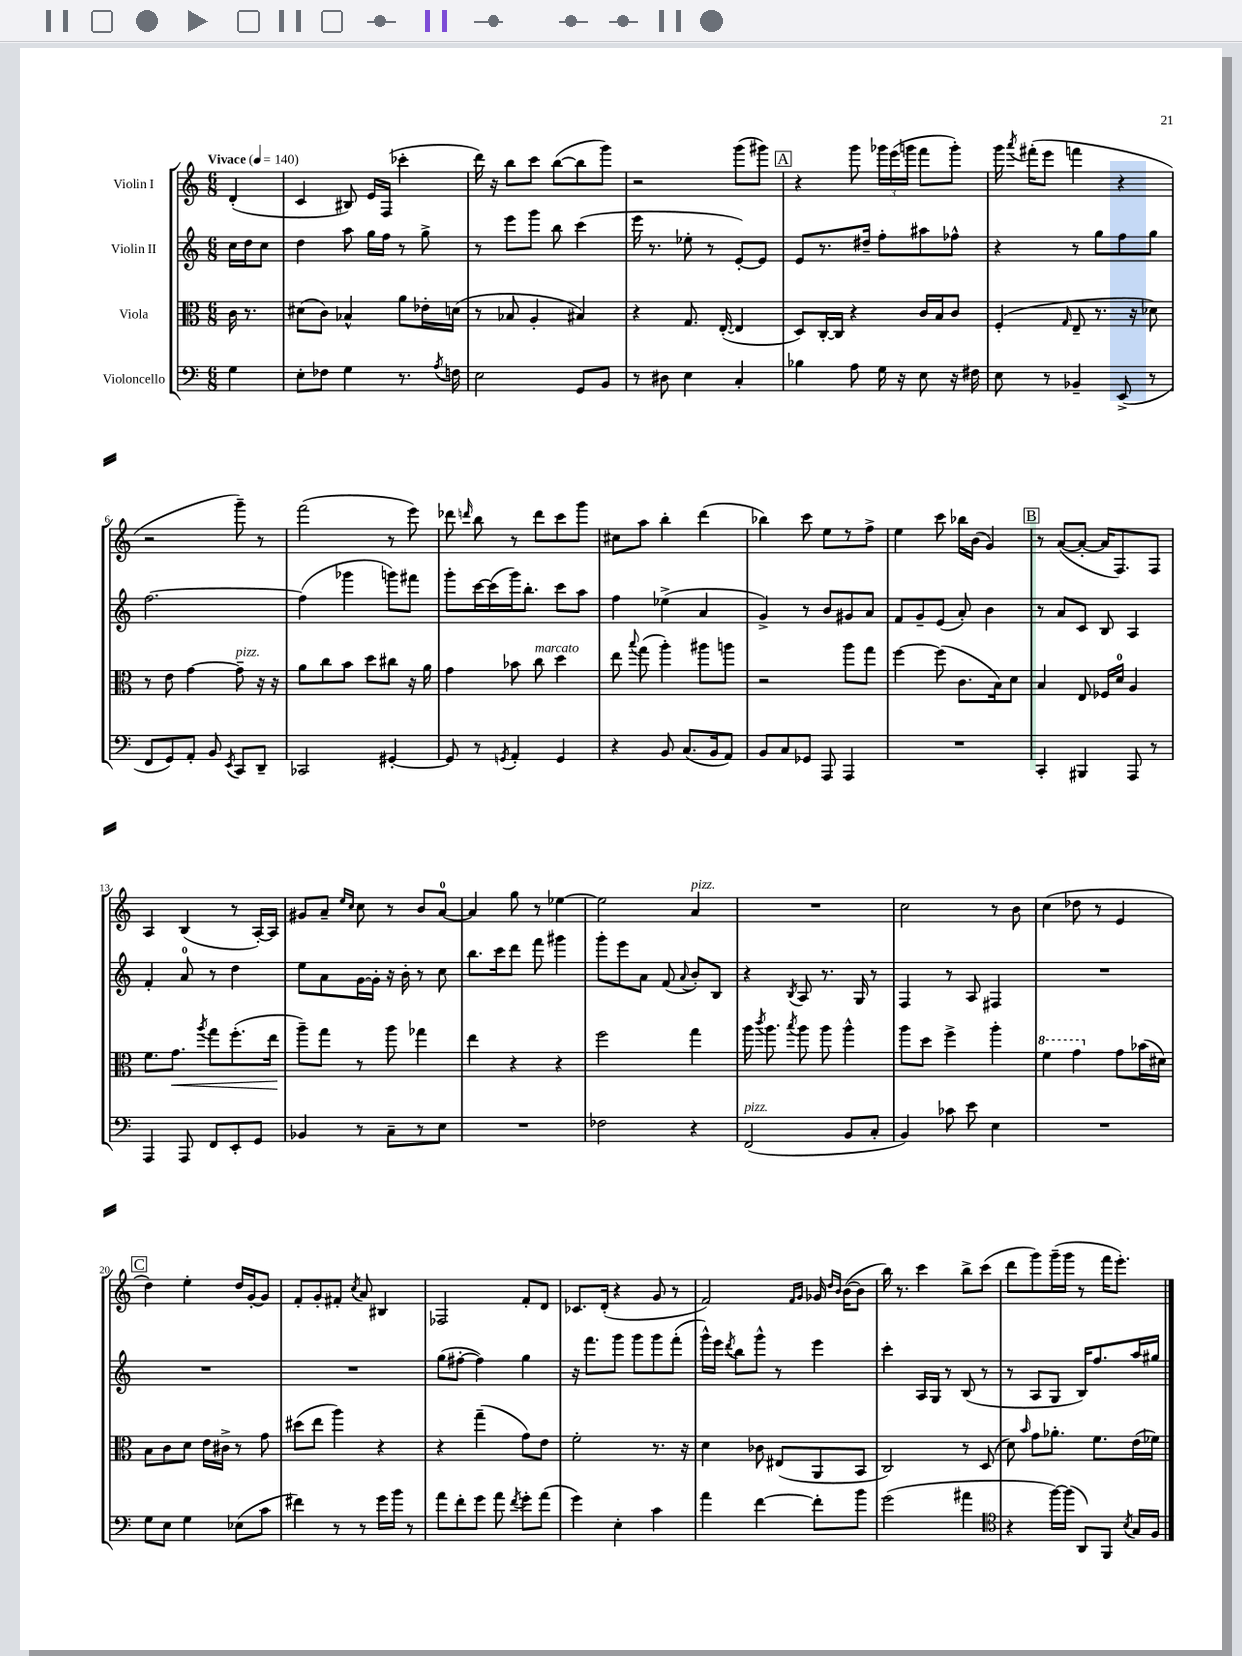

**kern	**kern	**kern	**kern
*staff4	*staff3	*staff2	*staff1
*clefF4	*clefC3	*clefG2	*clefG2
*k[]	*k[]	*k[]	*k[]
*M6/8	*M6/8	*M6/8	*M6/8
*MM140	*MM140	*MM140	*MM140
4G\	16c\	16cc\LL	(4d'/
.	8.r	16dd\J	.
.	.	8cc\J	.
=	=	=	=
8E'\L	(8d#\L	4dd\	4c/
8F-\J	8c\J)	.	.
4G\	4B-^^/	8aa\	8B#/)
.	.	16gg\LL	16e/LL
.	.	16ff\JJ	(16F/JJ
8.r	8a\L	8r	4ccc-'\
.	16e-'\L	8gg^\	.
8qA/	.	.	.
16F\	(16d\JJ	.	.
=	=	=	=
2E\	8r	8r	16ddd\)
.	.	.	16r
.	8B-/	8eee\L	8bb\L
.	4A'/	8ggg\J	8ccc\J
.	.	8bb\	([8bb\L
8GG/L	4B#/)	(4ccc\	8bb\]
8BB/J	.	.	8ggg\J)
=	=	=	=
8r	4r	16eee\	2r
.	.	8.r	.
8D#\	.	.	.
4E\	8.G/	8ee-'\	.
.	.	8r	.
.	([16E'/	.	.
4C'/	4E/]	[8e'/L)	(8ggg\L
.	.	8e/]J	8ggg#\J)
=	=	=	=
4B-\	8D/L)	8e/L	4r
.	[16C'/L	8.r	.
.	16C/]JJ	.	.
8A\	4r	.	8ggg\
.	.	16dd#~/Jk	.
16G\	.	8ff'\L	24ggg-\LL
.	.	.	(24eee\
16r	.	.	.
.	.	.	24ggg\JJ
8E\	16c/LL	8aa#\	8fff\L
.	16B/J	.	.
16r	8c/J	8ff-^^\J	8ggg'\J)
16F#\	.	.	.
=	=	=	=
8E\	(4F'/	4r	16ggg\
.	.	.	8qaaa/
.	.	.	(16fff#'\LK
8r	.	.	8eee\J
.	16qqG/	.	.
4BB-~/	8E~/	8r	4fff\
.	8.r	8gg\L	.
(8EE^/	.	8ff\	4r
.	16r	.	.
8r	8d-\)	8gg\J	.
=	=	=	=
8FF/L	8r	[2.ff\	2r
8GG/)	8e\	.	.
8AA'/J	[4g\	.	.
8BB/	.	.	.
8qEE/	.	.	.
8CC/L	8g~\]	.	8ggg~\)
8DD~/J	16r	.	8r
.	16r	.	.
=	=	=	=
2CC-/	8a\L	(4ff\]	(2fff\
.	8cc\	.	.
.	8b\J	4ggg-\	.
.	8dd\L	.	.
[4GG#'/	8cc#\J	8ggg\L)	8r
.	16r	8fff#\J	8eee\)
.	16a\	.	.
=	=	=	=
8GG#/]	4g\	8ggg'\L	8ddd-\
.	.	.	16qqddd/
8r	.	[16ccc\L	8bb\
.	.	(16ccc\]	.
8qGG/	.	.	.
4AA'/	8b-\	16ggg\J)	8r
.	.	8.bb'\J	.
.	8cc\	.	8ddd\L
4GG/	4dd\	8ccc\L	8ccc\
.	.	8aa\J	8ggg\J
=	=	=	=
4r	8ee\	4ff\	8cc#\L
.	8qqbb/	.	.
.	(8gg\	.	8aa\J
8BB/	4aa'\)	(4ee-^\	4bb'\
(8.C/L	.	.	.
.	8aa#\L	4a/	(4ddd\
16BB/k	.	.	.
8AA/J)	8aa\J	.	.
=	=	=	=
8BB/L	2r	4g^/)	4bb-\)
8C/	.	.	.
8GG-/J	.	8r	8ccc\
8AAA/	.	8b/L	8ee\L
4AAA/	8aa\L	8g#/	8r
.	8gg\J	8a/J	8ff^\J
=	=	=	=
2.r	[4ff\	8f/L	4ee\
.	.	8g~/	.
.	(8ff\]	(8e/J	8ccc\
.	8.c\L	8a'/)	16bb-\LL
.	.	.	(16b\JJ
.	.	4b\	4g/)
.	16B\k)	.	.
.	8d\J	.	.
=	=	=	=
4CC'/	4B/	8r	8r
.	.	8a/L	([8a/L
4BBB#/	8E/	8c/J	8a'/_J
.	16F-/LL	8B/	16a/]LK
.	16d/JJ	.	8.F/)
8AAA/	4A/	4A/	.
8r	.	.	8F/J
=	=	=	=
4AAA/	8.f\L	4f'/	4A/
.	8.g\J	.	.
8AAA/	.	8a/	(4B/
.	8qaa/	.	.
8FF/L	8gg\L	8r	.
8EE'/	(8.ff'\	4dd\	8r
8GG/J	.	.	[16A'/LL)
.	16ee\Jk	.	16A/]JJ
=	=	=	=
4BB-/	8aa~\L)	8ee\L	8g#/L
.	8gg\J	8a\	8a~/J
.	.	.	16qqee/LL
.	.	.	16qqcc/JJ
8r	8r	[16g\L	8cc\
.	.	16g'\]JJ	.
8C~\L	8aa\	16r	8r
.	.	16b'\	.
8r	4gg-\	8r	8b/L
8E\J	.	8cc\	[8a/J
=	=	=	=
2.r	4ee\	8.bb\L	4a/]
.	.	16ccc\k	.
.	4r	8ddd\J	8gg\
.	.	8fff\	8r
.	4r	4ggg#\	[4ee-\
=	=	=	=
2F-\	2ff\	8ggg'\L	2ee-\]
.	.	8eee\	.
.	.	8a\J	.
.	.	(8f/	.
.	.	8qqa/	.
4r	4gg\	8b'/L)	4a/
.	.	8B/J	.
=	=	=	=
(2FF/	16aa\	4r	2.r
.	8qccc/	.	.
.	8.aa\	.	.
.	8qbb/	8qB/	.
.	8aa\	8A/	.
.	8aa\	8.r	.
8BB/L	4aa^^\	.	.
.	.	16G/	.
8C'/J	.	8r	.
=	=	=	=
4BB/)	8aa\L	4F/	2cc\
.	8dd\J	.	.
8c-\	4ff^\	8r	.
8e\	.	8A/	.
4E\	4aa'\	4F#/	8r
.	.	.	8b\
=	=	=	=
2.r	4ff\	2.r	(4cc\
.	4gg\	.	8dd-\
.	.	.	8r
.	8g\L	.	4e/
.	(16b-\L	.	.
.	16d#\JJ)	.	.
=	=	=	=
8G\L	8B\L	2.r	4dd\)
8E\J	8c\	.	.
4G\	8d\J	.	4ee'\
.	16e\LL	.	.
.	16c#^\JJ	.	.
(8E-\L	8r	.	16dd/LL
.	.	.	[16g'/J
8c\J	8g\	.	8g/]J
=	=	=	=
4f#\)	(8dd#\L	2.r	8f'/L
.	8ee\J	.	8g'/
8r	4aa\)	.	8f#'/J
.	.	.	8qcc/
8r	.	.	8a/
16g\LL	4r	.	4B#/
16b\JJ	.	.	.
8r	.	.	.
=	=	=	=
8a\L	4r	(8gg\L	2F-/
8f'\	.	[8ff#'\J	.
8g\J	(4gg~\	4ff#\])	.
8a\	.	.	.
8qf/	.	.	.
8g'\L	8g\L)	4gg\	8f'/L
(8a\J	8e\J	.	8d/J
=	=	=	=
4g\)	2f'\	16r	8.c-/L
.	.	8.fff\L	.
.	.	.	(16d'/Jk
4E'\	.	8ggg\J	4r
.	.	8ggg\L	.
4c\	8.r	8ggg\	8g/
.	.	(8fff'\J	8r
.	16r	.	.
=	=	=	=
4a\	4d\	16ggg^^\LL)	2f/)
.	.	16eee\JJ	.
.	.	8qddd/	.
.	.	8bb\L	.
[4f\	8c-\	8ggg^^\J	.
.	(8E#/L	8r	.
.	.	.	16qqf/LL
.	.	.	16qqg/JJ
8f'\]L	8AA/	4eee\	16g-/
.	.	.	16qqdd/LL
.	.	.	16qqb/JJ
.	.	.	([16b\LK
8b\J	8BB/J	.	8b\]J
=	=	=	=
(2g\	2C/)	4ccc'\	16bb\)
.	.	.	8.r
.	.	16A/LL	4ccc\
.	.	16G/JJ	.
.	.	8r	.
4a#\	8r	(8B/	8bb^\L
.	(8D/	8r	(8ccc\J
=	=	=	=
*clefC4	*	*	*
4r	8d\)	8r	8ddd\L
.	16qqb/	.	.
.	8g\L	8A/L	8ggg\)
[16ff\LL)	8.a-'\J	8G/J	(16ggg~\L
(16ff\]JJ	.	.	16ggg\JJ
8AA/L)	.	16B/LK)	8r
.	8.f\L	8.ff/	.
8FF/J	.	.	16fff\LK
.	.	.	8.eee'\J)
8qB/	.	.	.
16G/LL	(16e\L	16aa/L	.
16F/JJ	16f-\JJ)	16gg#/JJ	.
==	==	==	==
*-	*-	*-	*-
